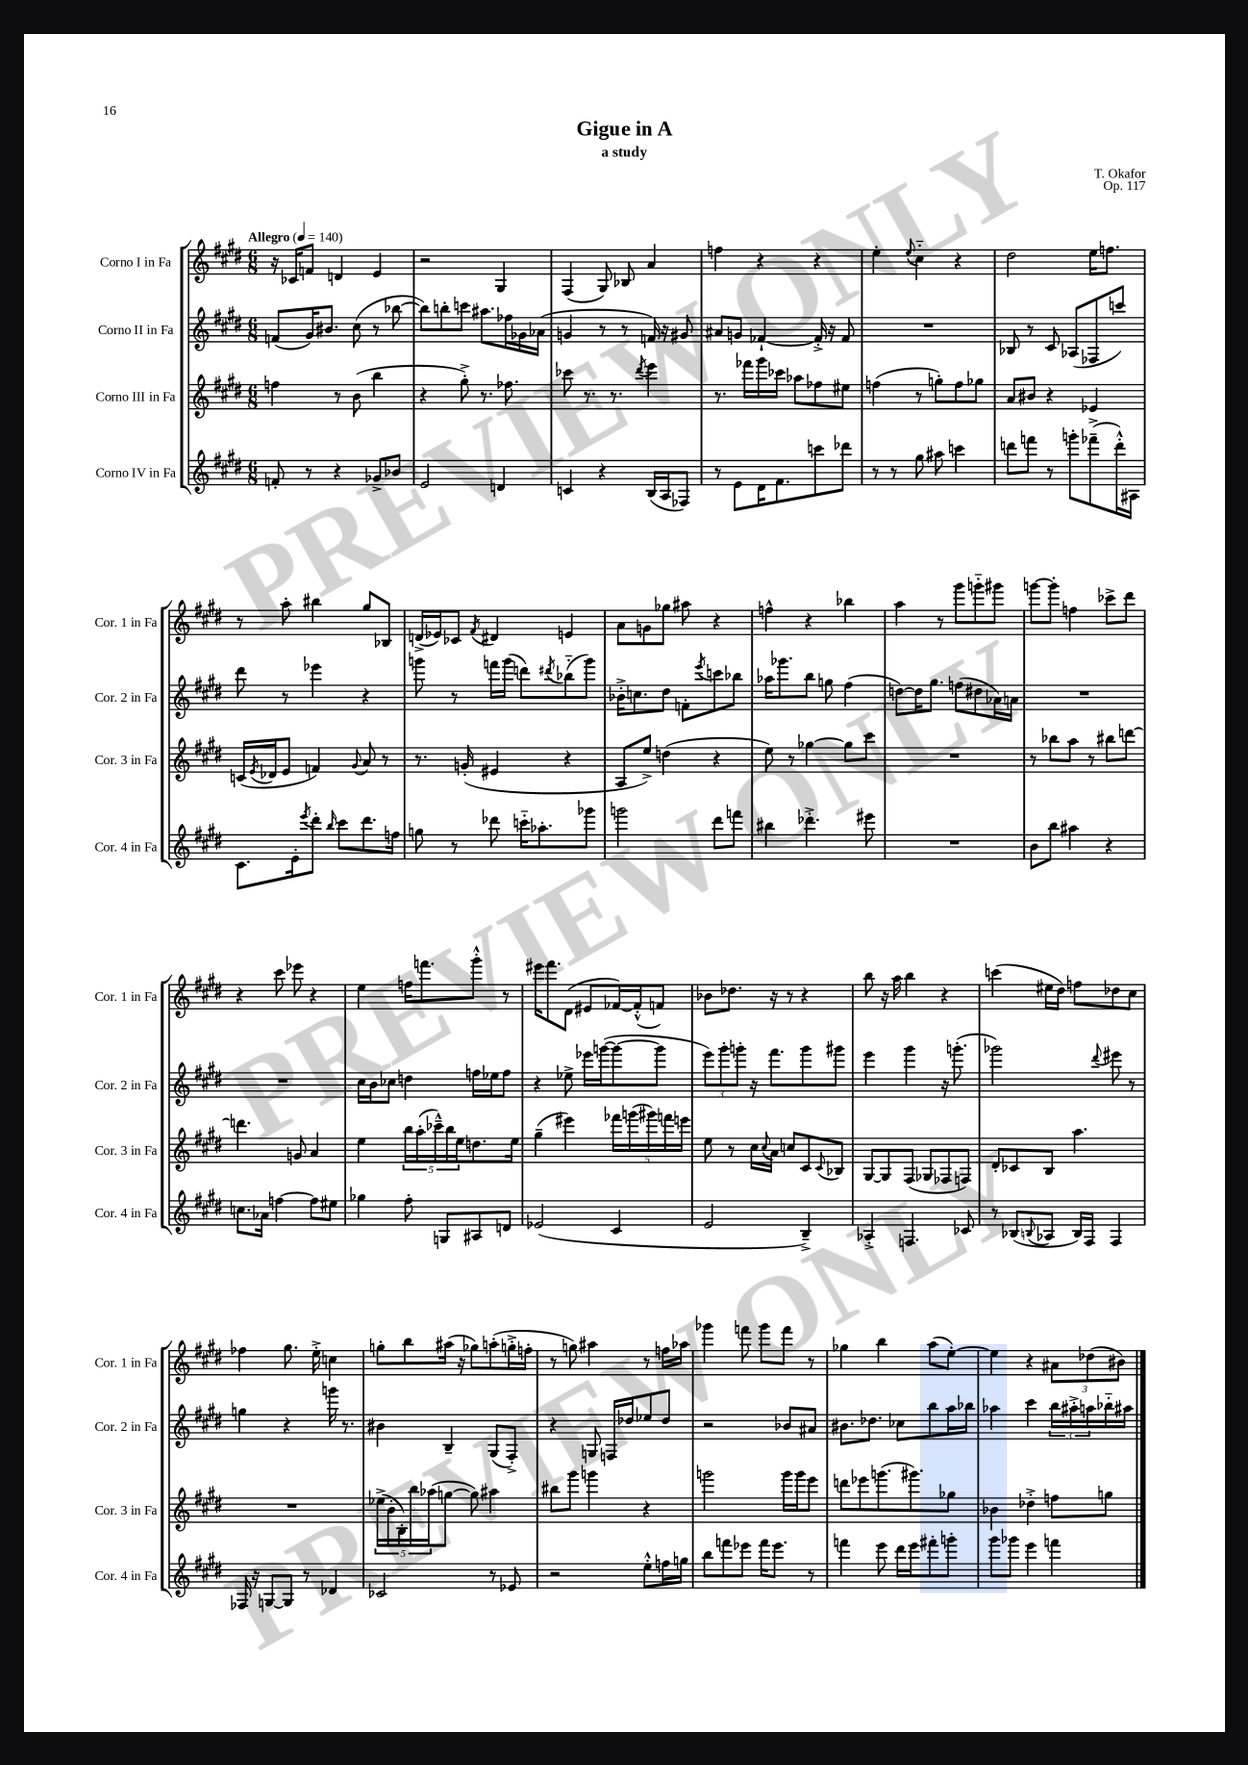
\header { title = "Gigue in A" composer = "T. Okafor" subtitle = "a study" opus = "Op. 117" }
<<
\new StaffGroup <<
\new Staff = "s0" \with { instrumentName = "Corno I in Fa" shortInstrumentName = "Cor. 1 in Fa" } {
    \clef treble \key e \major \numericTimeSignature \time 6/8 \tempo "Allegro" 4 = 140
    r16 ces'16 f'8 d'4 e'4 |
    r2 gis4 |
    fis4( gis8) bes8 a'4 |
    f''4 r4 r4 |
    e''4-. \appoggiatura { e''8 } cis''4-_ r4 |
    dis''2 e''16 f''8. |
    r8 a''8-. bis''4 gis''8 bes8 |
    d'16->( ees'16) ces'8 \acciaccatura { fis'8 } dis'4 e'4 |
    a'8 g'8 ges''8 ais''8 r4 |
    f''4-^ r4 bes''4 |
    a''4 r8 gis'''8 g'''8-_ gis'''8 |
    g'''8~ g'''8-. f''4 ces'''8-> dis'''8 |
    r4 cis'''8 ees'''8 r4 |
    e''4 f''16 f'''8. gis'''8-.-^ r8 |
    eis'''16 fis'''8. dis'8( eis'8 fes'16~) fes'16-.-^( f'8) |
    bes'8 des''8. r16 r8 r4 |
    b''8 r16 a''16 b''4 r4 |
    c'''4( eis''16 dis''16) f''8 des''8 cis''8 |
    fes''4 gis''8. e''16-.-> c''4 |
    g''8-. b''8 ais''16( r16 ges''8) a''8-.( g''16-.-> f''16-. |
    r8 g''8) ais''4 r8 f''16 aes''16 |
    ges'''4 f'''8 ges'''8 f'''8 r8 |
    ges''4 b''4 a''8( e''8~-.) |
    e''4 r4 \tuplet 3/2 { ais'8 des''8( bis'8) } \bar "|." |
}
\new Staff = "s1" \with { instrumentName = "Corno II in Fa" shortInstrumentName = "Cor. 2 in Fa" } {
    \clef treble \key e \major \numericTimeSignature \time 6/8
    f'8( gis'16) bis'8. cis''8( r8 bes''8~ |
    bes''8) b''8-. c'''8 ais''8. fes''16 ges'16 aes'16( |
    g'4 r8 r8 f'16) r16 gis'8 |
    ais'8 g'8 fes'4~-! fes'16-.-> r16 fes'8 |
    R2. |
    bes8 r8 cis'8 aes8( fes8 c'''8) |
    dis'''8 r8 ees'''4 r4 |
    g'''8 r8 f'''16 g'''16( d'''8) \acciaccatura { dis'''8 } bes''8-_( g'''8) |
    bes'16-.-> c''8. dis''8 f'8-. \acciaccatura { e'''8 } c'''8 bes''8 |
    aes''16 ges'''8. b''8 g''8 fis''4( |
    d''8~) d''16 gis''8. f''8( dis''8 aes'16) a'16 |
    R2. |
    R2. |
    cis''16 b'16 ces''8 d''4 f''16 ees''16 f''8 |
    r4 ees''8-> ees'''16 g'''16~( g'''8~ g'''8 |
    \tuplet 3/2 { e'''8) gis'''8-. g'''8-. } r16 fis'''8. g'''8 gis'''8 |
    e'''4 gis'''4 r16 g'''8.-.( |
    ges'''2) \appoggiatura { dis'''8 } eis'''8 r8 |
    g''4 r4 g'''16 r8. |
    bis'4 b4-- gis8( fis8-.->) |
    r4 g8 f16 des''16 ees''8 des''8 |
    r2 bes'8 ais'8 |
    bis'8. des''8. ces''8 b''8 a''16 bes''16 |
    aes''4 cis'''4 \tuplet 3/2 { b''16 ais''16-.-> a''16 } bes''16-_ ais''16 \bar "|." |
}
\new Staff = "s2" \with { instrumentName = "Corno III in Fa" shortInstrumentName = "Cor. 3 in Fa" } {
    \clef treble \key e \major \numericTimeSignature \time 6/8
    f''4 r8 b'8( b''4 |
    r4 gis''8-.->) r8. fes''8. |
    ces'''8 r8. r8. \acciaccatura { dis'''8 } e'''4 |
    r8. fes'''16 gis'''16 ces'''16 aes''8 fes''8 eis''8 |
    f''4( r8 g''8-.) f''8 ges''8 |
    a'8 bis'8 r4 ees'4 |
    c'16( \acciaccatura { e'8 } des'16 e'8 f'4) \appoggiatura { gis'8 } a'8 r8 |
    r8. g'16-.( eis'4 r4 |
    a8 e''8->) d''4( r4 |
    e''8) r8 ges''4~ ges''8 cis'''8 |
    R2. |
    r8 bes''8 a''8 r8 bis''8 d'''8~ |
    d'''4. g'8 a'4 |
    e''4 \tuplet 5/4 { b''16 a''16-.( ces'''16---^) b''16 e''16 } d''8. e''16 |
    gis''4--( eis'''4) \tuplet 5/4 { fes'''16 g'''16( gis'''16) f'''16 e'''16 } |
    e''8 r8 cis''16 \appoggiatura { cis''8 } a'16 c''8 cis'8 \appoggiatura { cis'8 } bes8 |
    gis8~ gis8 fis8( ges8 fes8 f8) |
    dis'8-. ces'8 b8 a''4. |
    R2. |
    \tuplet 5/4 { ees''16->( b'16-. b16-.) b''16 aes''16( } g''8~ g''8) ais''4 |
    bis''8 gis'''8 g'''4 r4 |
    g'''2 g'''16 g'''16 e'''8 |
    d'''8 ees'''8 g'''8.( gis'''8.) ges''8 |
    bes'4 des''4-.-> f''8 g''8 \bar "|." |
}
\new Staff = "s3" \with { instrumentName = "Corno IV in Fa" shortInstrumentName = "Cor. 4 in Fa" } {
    \clef treble \key e \major \numericTimeSignature \time 6/8
    f'8-. r8 r4 ges'8-> bes'8 |
    e'2 d'4 |
    c'4 r4 b16( a16 fes8) |
    r8 e'8 dis'16 fis'8. c'''8 des'''8 |
    r8 r8 gis''8 ais''8 c'''4 |
    d'''8 f'''8 r8 g'''8-. fes'''8--->( d'''16-.-^) ais16 |
    cis'8. e'16-. \acciaccatura { e'''8 } dis'''8-. \grace { b''16 } cis'''8 dis'''8. f''16 |
    g''8 r8 des'''8 c'''16-_ aes''8.-. ges'''8 |
    g'''2 dis'''8 f'''8 |
    bis''4 des'''4.-.-> eis'''8 |
    R2. |
    b'8 b''8 ais''4 r4 |
    c''8. aes'16 f''4~ f''8 eis''8 |
    ges''4 fis''8-. g8 ais8 d'8 |
    ees'2( cis'4 |
    e'2 b4--->) |
    aes4-.-> f4. ces'8 |
    r8 bes8( \appoggiatura { b8 } aes8 b16) fis16 fis4 |
    fes16 r16 g8~ g8 r8 des'4 |
    ces'2 r8 ees'8 |
    r2 e''8-.-^ f''16 g''16 |
    b''8 f'''8 ees'''8 f'''16 ees'''8. r8 |
    f'''4 e'''8 dis'''16 e'''16 fis'''8-. g'''8-. |
    gis'''8 ges'''8 e'''4 f'''4 \bar "|." |
}
>>
>>
\layout { \context { \Score \remove "Bar_number_engraver" } }
